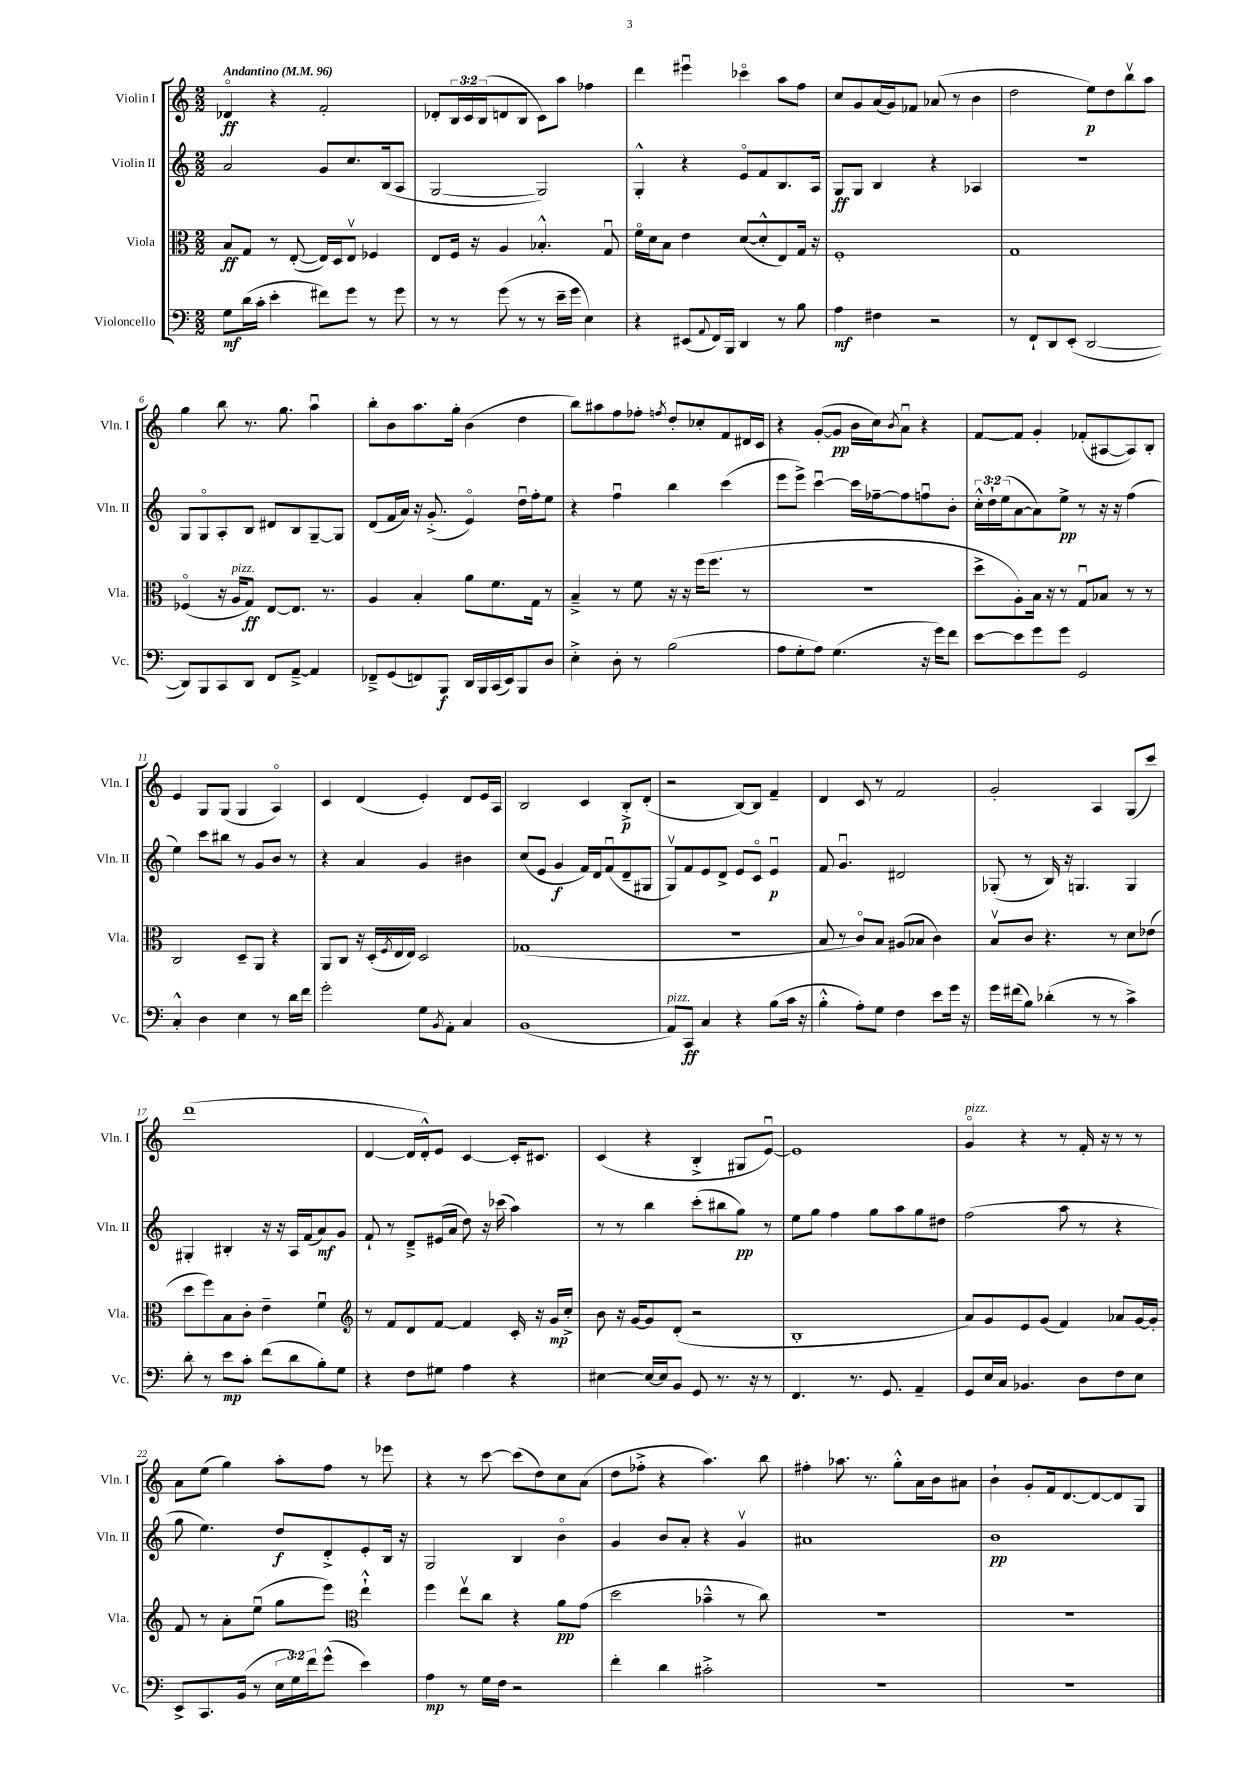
<<
\new StaffGroup <<
\new Staff = "s0" \with { instrumentName = "Violin I" shortInstrumentName = "Vln. I" } {
    \clef treble \key c \major \numericTimeSignature \time 2/2 \override Staff.TupletNumber.text = #tuplet-number::calc-fraction-text \tempo "Andantino" 4 = 96
    des'4\flageolet\ff r4 f'2-. |
    des'8-. \tuplet 3/2 { b16 c'16 b16( } d'8 b8 c'8) a''8 fes''4 |
    d'''4 eis'''4\downbow ces'''4\flageolet a''8 f''8 |
    c''8 g'8 a'16( g'16) fes'8 aes'8( r8 b'4 |
    d''2 e''8\p) d''8 b''8\upbow a''8 |
    g''4 b''8 r8. g''8. a''4\downbow |
    b''8-. b'8 a''8. g''16-. b'4( d''4 |
    b''8) ais''8 f''8 fes''8-. \acciaccatura { f''8 } d''8-. ces''8-. f'8 dis'16 c'16 |
    r4 g'8~-.( g'8\pp b'16 c''16) \acciaccatura { b'8 } a'8\downbow r4 |
    f'8~ f'8 g'4-. fes'8-.( ais8~ ais8) b8-. |
    e'4 g8 g8( g4 a4\flageolet) |
    c'4 d'4( e'4-.) d'8 e'16 a16 |
    b2 c'4 b8-.->\p d'8-.( |
    r2 b8~) b8 f'4-- |
    d'4 c'8 r8 f'2 |
    g'2-. a4 g8( c'''8) |
    d'''1( |
    d'4~ d'16 d'16-.-^) e'8 c'4~ c'16-. cis'8. |
    c'4( r4 b4-.-> gis8 e'8~\downbow) |
    e'1 |
    g'4\flageolet^\markup { \italic "pizz." } r4 r8 f'16-. r16 r8 r8 |
    a'8 e''8( g''4) a''8-. f''8 r8 ees'''8 |
    r4 r8 c'''8~ c'''8( d''8) c''8 a'8( |
    d''8 fes''8-.-> r4 a''4.) b''8 |
    fis''4-. aes''8. r8. g''8-.-^ a'16 b'16 ais'8 |
    b'4-! g'8-. f'16 d'8.~ d'8~ d'8 g8 \bar "|." |
}
\new Staff = "s1" \with { instrumentName = "Violin II" shortInstrumentName = "Vln. II" } {
    \clef treble \key c \major \numericTimeSignature \time 2/2 \override Staff.TupletNumber.text = #tuplet-number::calc-fraction-text
    a'2 g'8 c''8. b16( a8 |
    g2~ g2) |
    g4-.-^ r4 e'8\flageolet f'8 b8. a16 |
    g8\ff g8 b4 r4 aes4 |
    R1 |
    g8 g8\flageolet a8-. b8 dis'8 b8 g8~-- g8 |
    d'8( f'16 a'16) r16 g'8.-.->( e'4\flageolet) d''16\downbow f''16-. e''8 |
    r4 f''4\downbow b''4 c'''4( |
    e'''8 e'''8->) c'''4~\downbow c'''16 fes''16~-- fes''8 f''8\downbow b'8-. |
    \tuplet 3/2 { c''16-.-^ d''16-! e''16( } a'8~ a'8) e''8->\pp r8 r16 r16 f''4( |
    e''4) c'''8 bis''8 r8 g'8 b'8 r8 |
    r4 a'4 g'4 bis'4 |
    c''8( e'8 g'4\f f'16) d'16 f'8\downbow( d'8-- gis8 |
    g8\upbow) f'8 e'8 d'8-> e'8 c'8\flageolet e'4\downbow\p |
    f'8 g'4.\downbow dis'2 |
    ges8-.( r8 b16) r16 g4. g4 |
    gis4-. bis4-. r16 r16 a16 f'16( a'8\mf) g'8 |
    f'8-! r8 d'8---> eis'16( a'16 d''8) r16 ces'''16( a''4) |
    r8 r8 b''4 c'''8-.( bis''8 g''8\pp) r8 |
    e''8 g''8 f''4 g''8 a''8 g''8 dis''8 |
    f''2( a''8 r8 r4 |
    g''8 e''4.) d''8\f d'8-.-> e'8-. b16 r16 |
    g2 b4 b'4\flageolet |
    g'4 b'8 a'8-. r4 g'4\upbow |
    ais'1 |
    b'1\pp \bar "|." |
}
\new Staff = "s2" \with { instrumentName = "Viola" shortInstrumentName = "Vla." } {
    \clef alto \key c \major \numericTimeSignature \time 2/2
    b8\ff g8 r8 e8~-.( e16) d16 e8\upbow fes4 |
    e8 f16 r16 a4 bes4.-.-^ g8\downbow |
    f'16\flageolet d'16 b8 e'4 d'8~( d'8-.-^ e8) g16 r16 |
    f1-. |
    g1 |
    fes4\flageolet( r16 a16^\markup { \italic "pizz." } g8\ff) e8~ e8. r8. |
    a4 b4-. a'8 f'8. g16 r8 |
    b4---> r8 f'8 r16 r16 f''16( f''8. r8 |
    r1 |
    d''8-> a8-.) b16 r16 r8 g8\downbow bes8 r8 r8 |
    c2 d8-- a,8 r4 |
    a,8 c8 r16 d16-.( \acciaccatura { f8 } e16 e16) d2 |
    ges1( |
    r1 |
    b8 r8 c'8\flageolet) b8 ais8( bes8 c'4) |
    b8\upbow c'8 r4. r8 d'8 ees'8( |
    d''8 f''8) b8 c'8-. e'4-- f'4\downbow |
    \clef treble r8 f'8 d'8 f'8~ f'4 c'16-. r16 g'16\mp c''16-.-> |
    b'8 r16 g'16~ g'8 d'8-.( r2 |
    b1-. |
    a'8) g'8 e'8 g'8( f'4) aes'8 g'16~ g'16-. |
    f'8 r8 a'8-. e''8\downbow( g''8 e'''8) \clef alto e''4-!-^ |
    f''4 e''8\upbow c''8 r4 a'8\pp g'8( |
    d''2 bes'4---^ r8 c''8) |
    R1 |
    R1 \bar "|." |
}
\new Staff = "s3" \with { instrumentName = "Violoncello" shortInstrumentName = "Vc." } {
    \clef bass \key c \major \numericTimeSignature \time 2/2 \override Staff.TupletNumber.text = #tuplet-number::calc-fraction-text
    g8\mf d'16( c'16-. e'4-. fis'8) g'8 r8 g'8 |
    r8 r8 g'8( r8 r8 e'16-- g'16 e4) |
    r4 eis,8( \appoggiatura { a,8 } f,16) b,,16 d,4 r8 b8 |
    a4\mf fis4 r2 |
    r8 f,8-! d,8 e,8-.( d,2~ |
    d,8) b,,8 c,8 d,8 f,8 a,8~---> a,4 |
    fes,8---> g,8( f,8) b,,8\f d,16 b,,16 c,16( e,16) b,,8 d8 |
    e4-.-> d8-. r8 b2( |
    a8 g8-. a8) g4.( r16 g'16) f'8 |
    e'8~ e'8 g'8 g'8 g,2 |
    c4-.-^ d4 e4 r8 d'16 f'16 |
    g'2-. g8 \acciaccatura { b,8 } a,8-. c4 |
    b,1( |
    a,8^\markup { \italic "pizz." }) c,8\ff c4 r4 b8( c'16 r16 |
    b4-.-^ a8-.) g8 f4 e'8 g'16 r16 |
    g'16 fis'16( b8) des'4-.( r8 r8 c'4->) |
    d'8-. r8 e'8\mp c'8-. f'8( d'8 b8-.) g8 |
    r4 f8 gis8 a4 r4 |
    eis4~ eis16~ eis16 b,8 g,8 r8. r16 r8 |
    f,4. r8. g,8. a,4-- |
    g,8 e16 c16 bes,4. d8 f8 e8 |
    e,8-> c,8. b,16( r8 \tuplet 3/2 { e16 g16) f'16 } g'8-^( e'4) |
    a4\mp r8 g16 f16 r2 |
    f'4-. d'4 cis'2-.-> |
    R1 |
    R1 \bar "|." |
}
>>
>>
